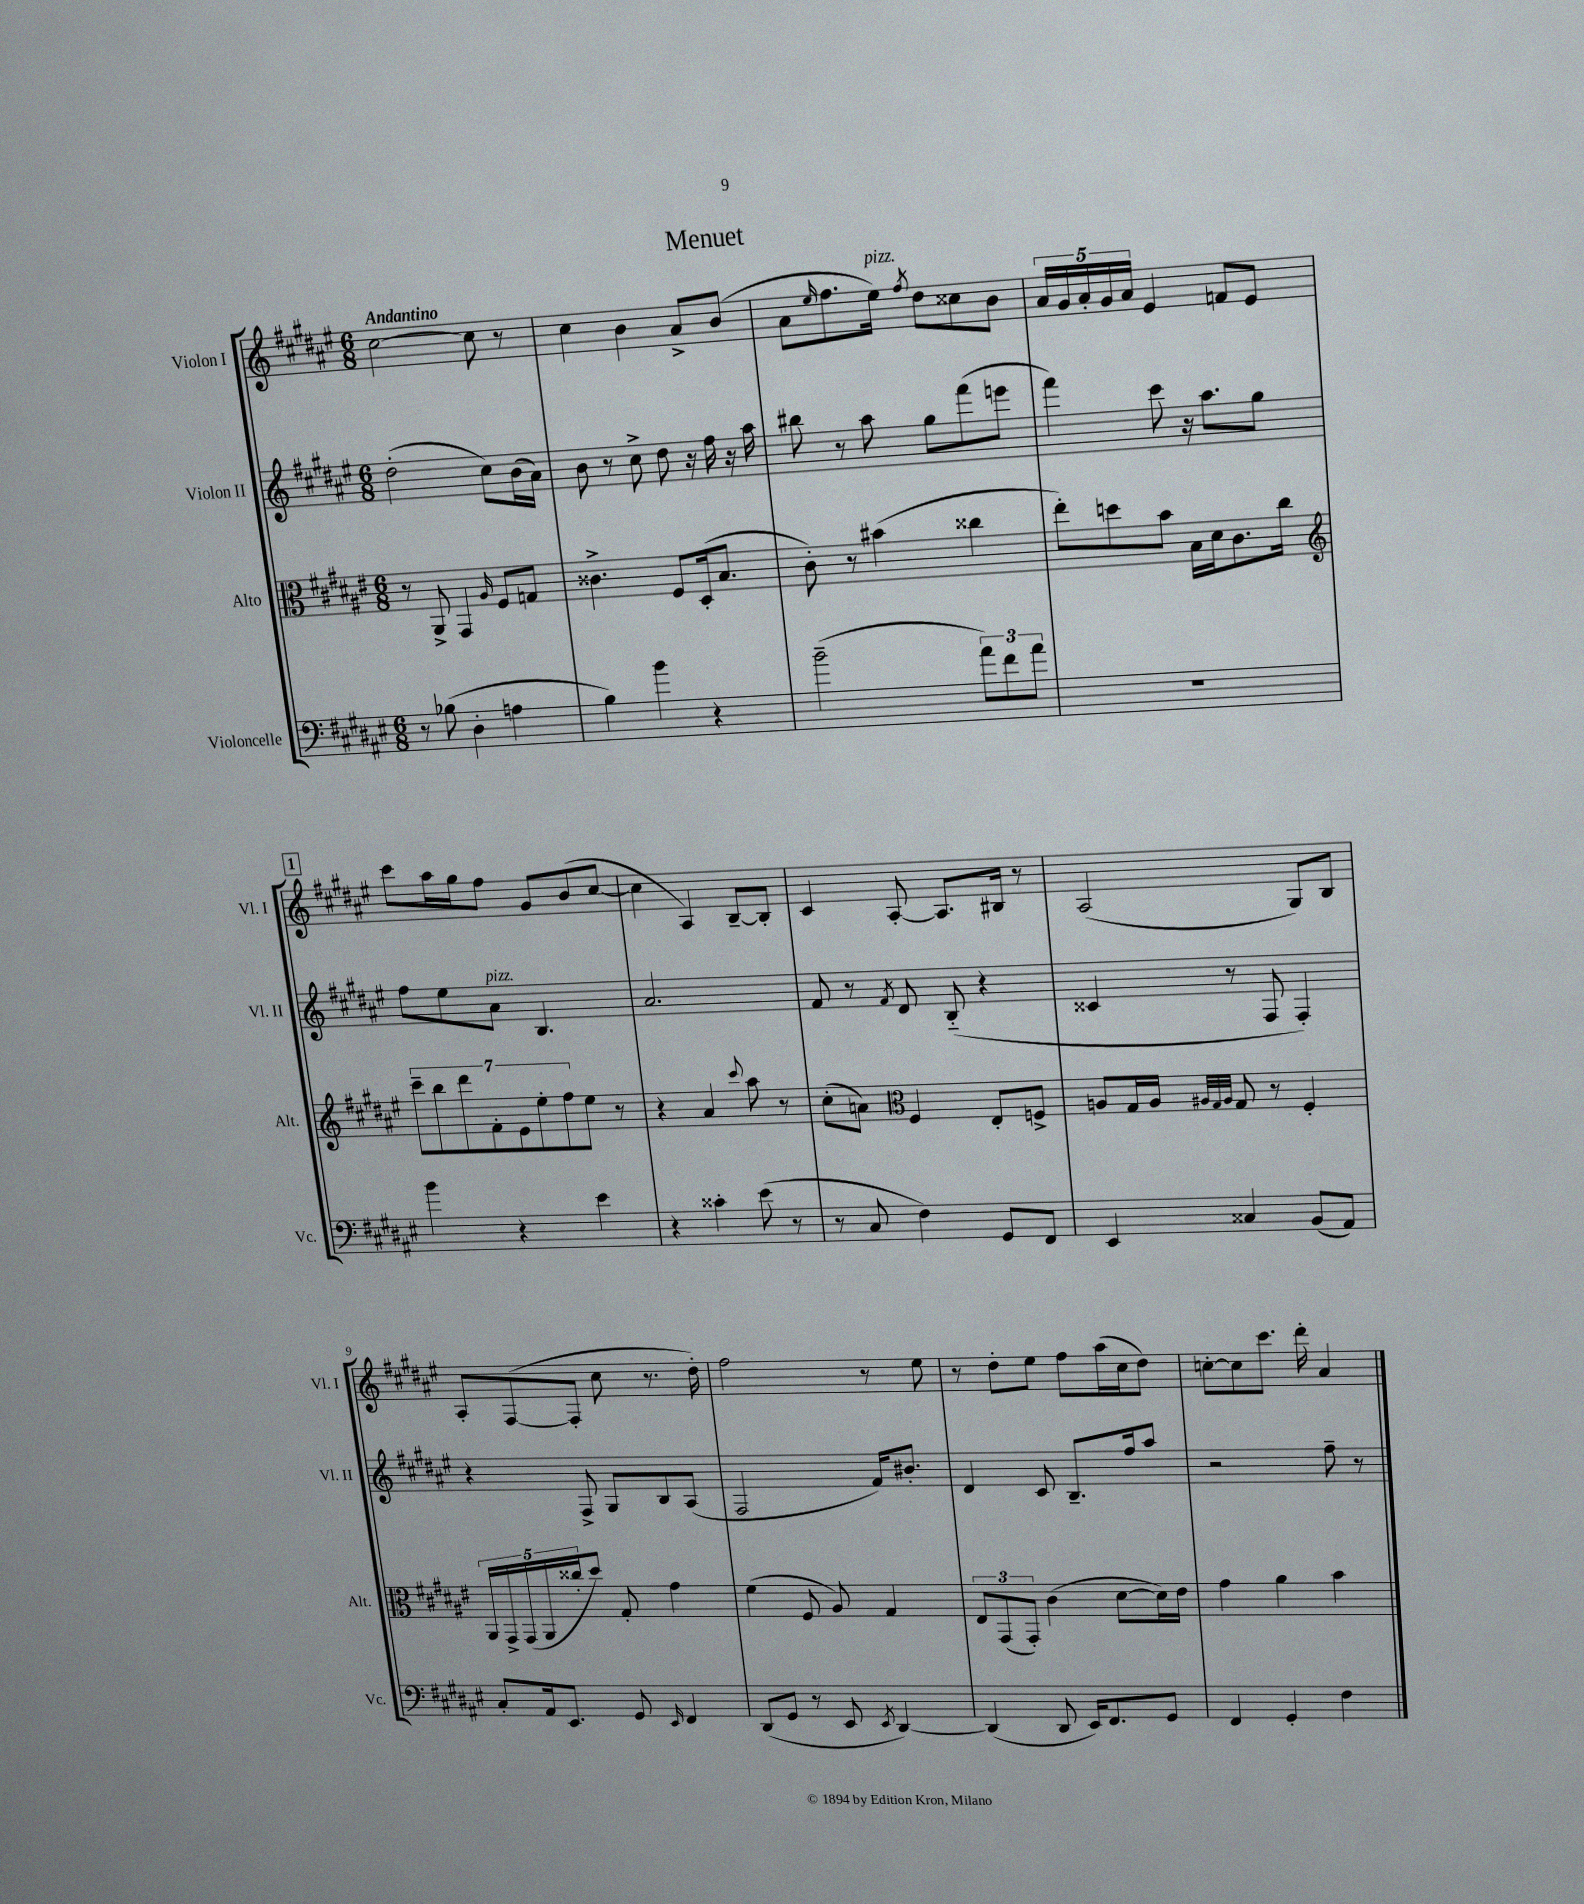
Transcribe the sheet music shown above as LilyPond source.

\header { title = "Menuet" }
<<
\new StaffGroup <<
\new Staff = "s0" \with { instrumentName = "Violon I" shortInstrumentName = "Vl. I" } {
    \clef treble \key fis \major \numericTimeSignature \time 6/8 \tempo "Andantino"
    cis''2~ cis''8 r8 |
    cis''4 b'4 ais'8-> b'8( |
    ais'8 \grace { eis''16 } fis''8. eis''16^\markup { \italic "pizz." }) \acciaccatura { fis''8 } dis''8 cisis''8 b'8 |
    \tuplet 5/4 { ais'16 gis'16 ais'16-. gis'16 ais'16 } eis'4 f'8 eis'8 |
    \mark \markup { \box "1" } cis'''8 ais''16 gis''16 fis''8 gis'8 b'8( cis''8~ |
    cis''4 ais4) b8~-- b8-. |
    cis'4 ais8~-. ais8. bis16 r8 |
    ais2( gis8) b8 |
    ais8-. fis8~( fis8-. cis''8 r8. dis''16-.) |
    fis''2 r8 eis''8 |
    r8 dis''8-. eis''8 fis''8 ais''16( cis''16 dis''8) |
    c''8~-. c''8 cis'''8. dis'''16-. ais'4 \bar "|." |
}
\new Staff = "s1" \with { instrumentName = "Violon II" shortInstrumentName = "Vl. II" } {
    \clef treble \key fis \major \numericTimeSignature \time 6/8
    dis''2-.( cis''8) b'16( ais'16) |
    b'8 r8 cis''8-> dis''8 r16 fis''16 r16 ais''16 |
    bis''8 r8 ais''8 gis''8 fis'''8( e'''8 |
    fis'''4) cis'''8 r16 ais''8. gis''8 |
    \mark \markup { \box "1" } fis''8 eis''8 ais'8^\markup { \italic "pizz." } b4. |
    ais'2. |
    fis'8 r8 \acciaccatura { fis'8 } dis'8 b8-_( r4 |
    cisis'4 r8 fis8 fis4-.) |
    r4 fis8-> gis8 b8 ais8( |
    fis2 fis'16) bis'8.-. |
    dis'4 cis'8 b8.-- fis''16 ais''8 |
    r2 fis''8-- r8 \bar "|." |
}
\new Staff = "s2" \with { instrumentName = "Alto" shortInstrumentName = "Alt." } {
    \clef alto \key fis \major \numericTimeSignature \time 6/8
    r8 ais,8-> gis,4 \grace { ais16 } fis8 g8 |
    cisis'4.-> fis8 dis16-.( b8. |
    cis'8-.) r8 bis'4( cisis''4 |
    eis''8-.) d''8 b'8 b16 dis'16 cis'8. cis''16 |
    \mark \markup { \box "1" } \clef treble \tuplet 7/4 { cis'''8-- b''8 dis'''8 fis'8-. eis'8 eis''8-. fis''8 } eis''8 r8 |
    r4 ais'4 \appoggiatura { cis'''8 } ais''8 r8 |
    cis''8-.( a'8) \clef alto fis4 eis8-. f8-> |
    a8 gis16 a16 \grace { ais32 gis32 ais32 } gis8 r8 fis4-. |
    \tuplet 5/4 { ais,16 gis,16-> gis,16( ais,16 cisis''16-. } dis''8) gis8-. gis'4 |
    fis'4( fis8 ais8) gis4 |
    \tuplet 3/2 { eis8 gis,8( gis,8-.) } cis'4( dis'8~ dis'16) eis'16 |
    gis'4 ais'4 b'4 \bar "|." |
}
\new Staff = "s3" \with { instrumentName = "Violoncelle" shortInstrumentName = "Vc." } {
    \clef bass \key fis \major \numericTimeSignature \time 6/8
    r8 bes8( dis4-. a4 |
    b4) b'4 r4 |
    b'2--( \tuplet 3/2 { ais'8) fis'8 ais'8 } |
    R2. |
    \mark \markup { \box "1" } b'4 r4 eis'4 |
    r4 cisis'4-. eis'8( r8 |
    r8 cis8 fis4) gis,8 fis,8 |
    eis,4 cisis4 b,8( ais,8) |
    cis8-. ais,16 eis,8. gis,8 \grace { eis,16 } fis,4 |
    dis,8( gis,8 r8 eis,8 \acciaccatura { eis,8 } dis,4~) |
    dis,4( dis,8 eis,16) fis,8. gis,8 |
    fis,4 gis,4-. fis4 \bar "|." |
}
>>
>>
